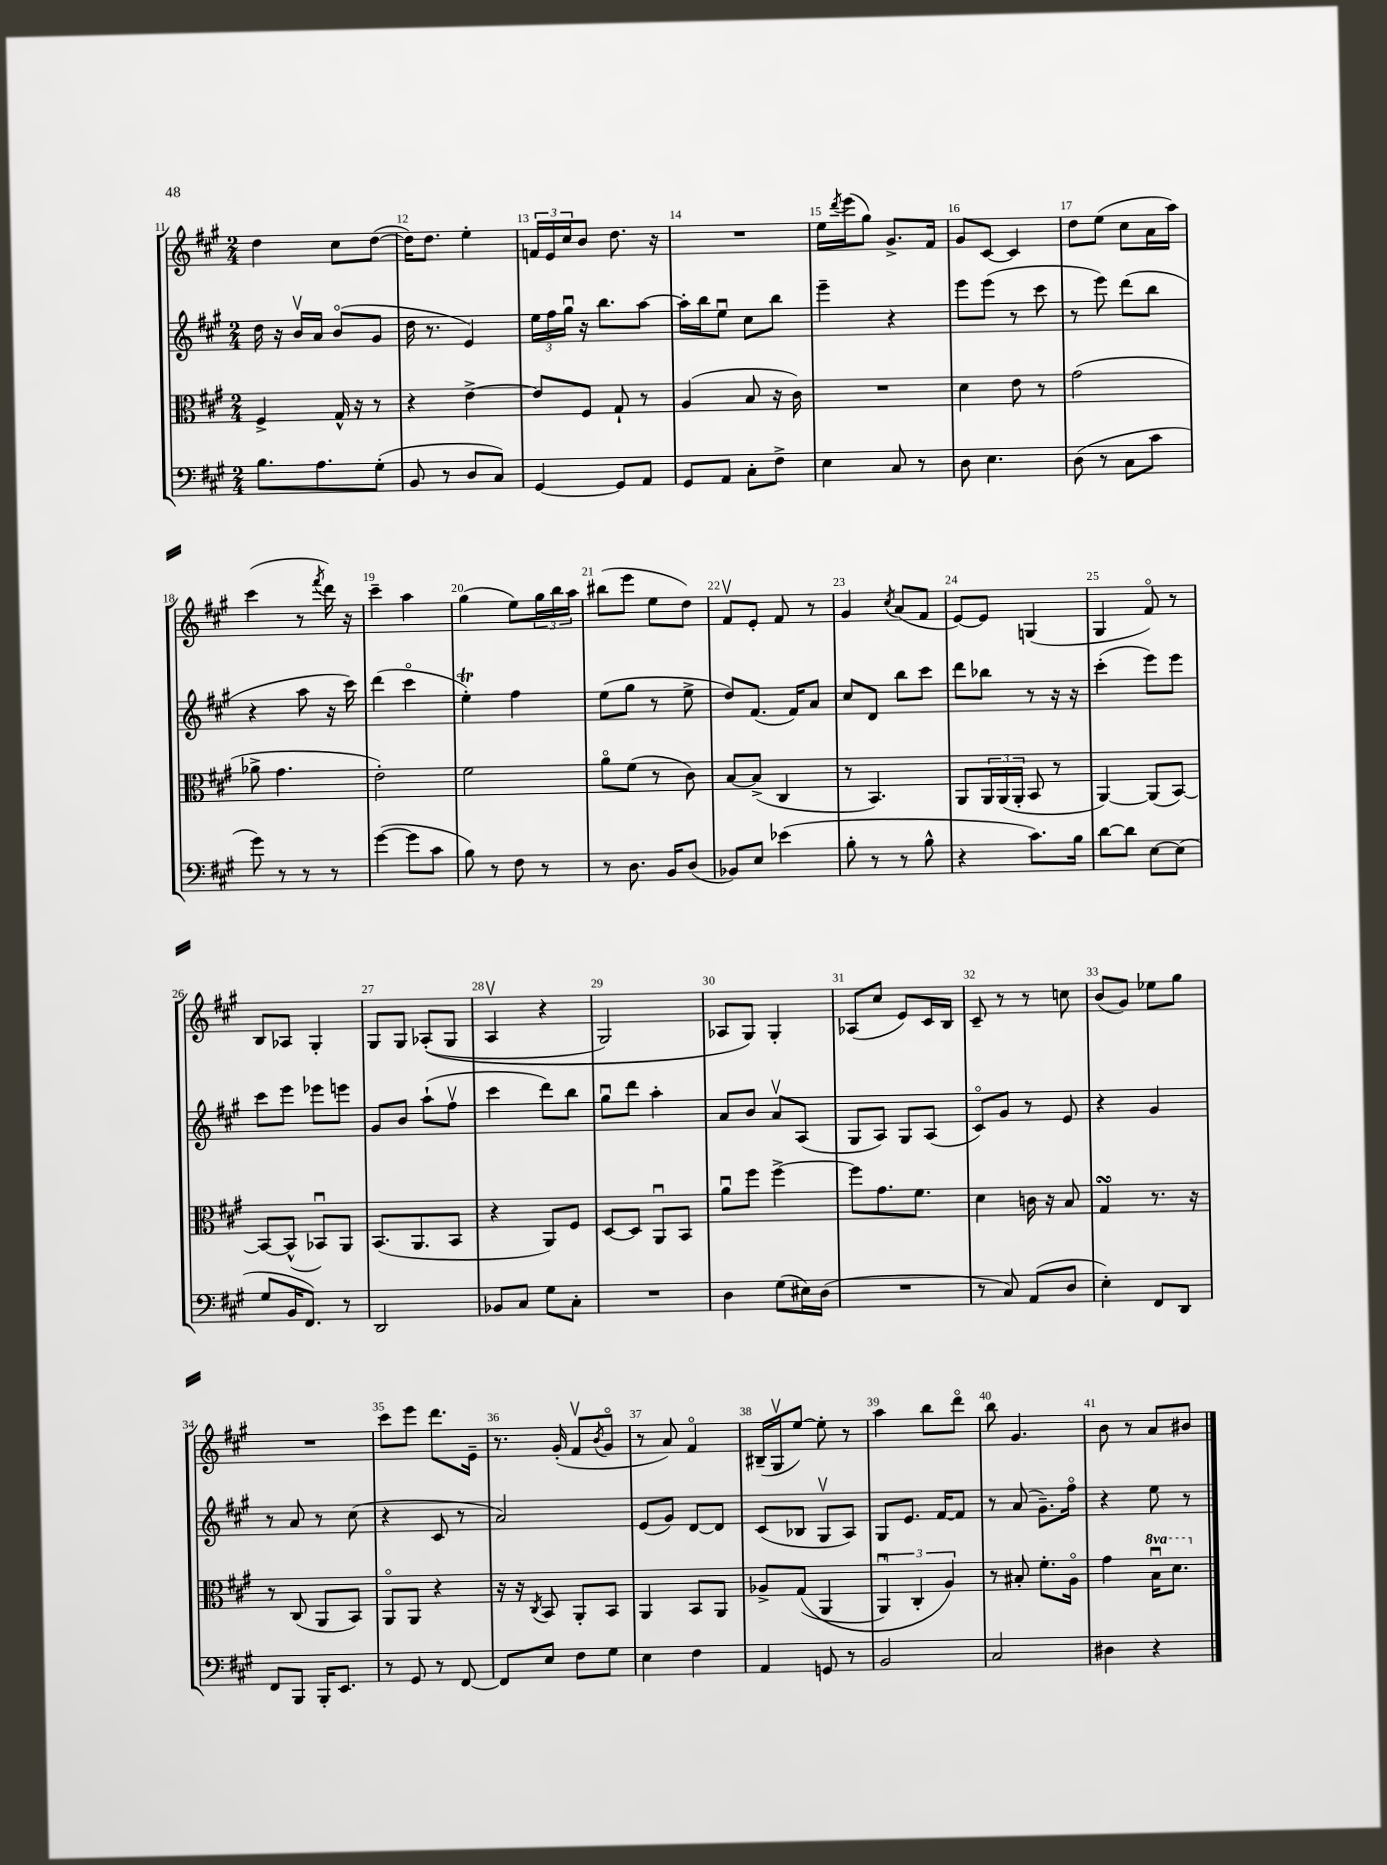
<<
\new StaffGroup <<
\new Staff = "s0" {
    \clef treble \key a \major \numericTimeSignature \time 2/4
    d''4 cis''8 d''8~( |
    d''16) d''8. e''4-. |
    \tuplet 3/2 { f'16 e'16 cis''16 } b'8 d''8. r16 |
    R2 |
    e''16 \acciaccatura { d'''8 } e'''16( gis''8) gis'8.-> fis'16 |
    gis'8 cis'8~ cis'4 |
    d''8 e''8( cis''8 a'16 a''16) |
    cis'''4( r8 \acciaccatura { fis'''8 } d'''16) r16 |
    cis'''4-- a''4 |
    gis''4( e''8) \tuplet 3/2 { gis''16 b''16 a''16 } |
    bis''8( e'''8 e''8 d''8) |
    fis'8\upbow e'8-. fis'8 r8 |
    gis'4 \acciaccatura { cis''8 } a'8( fis'8 |
    e'8~) e'8 g4( |
    gis4 fis'8\flageolet) r8 |
    b8 aes8 gis4-. |
    gis8 gis8 aes8-.(\( gis8 |
    a4\upbow r4 |
    gis2) |
    aes8 gis8\) gis4-. |
    aes8( cis''8 e'8) cis'16 b16 |
    cis'8-- r8 r8 c''8 |
    b'8( gis'8) ees''8 gis''8 |
    R2 |
    cis'''8 e'''8 d'''8. e'16-- |
    r8. gis'16-.( fis'8\upbow \acciaccatura { b'8 } gis'8\flageolet |
    r8 a'8) fis'4\flageolet |
    bis16--( gis16\upbow e''8~) e''8-. r8 |
    a''4 b''8 d'''8\flageolet |
    b''8 gis'4. |
    b'8 r8 a'8 bis'8 \bar "|." |
}
\new Staff = "s1" {
    \clef treble \key a \major \numericTimeSignature \time 2/4
    d''16 r16 b'16\upbow a'16 b'8\flageolet( gis'8 |
    d''16 r8. e'4) |
    \tuplet 3/2 { e''16 fis''16 gis''16\downbow } r16 b''8. a''8~ |
    a''16-. b''16 e''8\downbow cis''8 b''8 |
    e'''4-- r4 |
    e'''8 e'''8( r8 cis'''8 |
    r8 e'''8) d'''8( b''8 |
    r4 a''8 r16 cis'''16) |
    d'''4( cis'''4\flageolet |
    e''4-.\trill) fis''4 |
    e''8( gis''8 r8 e''8-> |
    d''8) fis'8.( fis'16) a'8 |
    cis''8 d'8 b''8 cis'''8 |
    d'''8 bes''8 r8 r16 r16 |
    cis'''4-.( e'''8) e'''8 |
    cis'''8 e'''8 ees'''8 e'''8 |
    gis'8 b'8 a''8-!( fis''8\upbow |
    cis'''4 d'''8) b''8 |
    gis''8\downbow d'''8 a''4-. |
    a'8 b'8 a'8\upbow a8( |
    gis8 a8) gis8 a8( |
    cis'8\flageolet) gis'8 r8 e'8 |
    r4 gis'4 |
    r8 a'8 r8 cis''8( |
    r4 cis'8 r8 |
    a'2) |
    e'8( gis'8) d'8~ d'8 |
    cis'8( bes8 gis8\upbow a8) |
    gis8 e'8. fis'16~ fis'8 |
    r8 a'8( gis'8.--) fis''16\flageolet |
    r4 e''8 r8 \bar "|." |
}
\new Staff = "s2" {
    \clef alto \key a \major \numericTimeSignature \time 2/4 \set Staff.ottavationMarkups = #ottavation-simple-ordinals
    fis4-> gis16-^ r16 r8 |
    r4 e'4~-> |
    e'8 fis8 gis8-! r8 |
    a4( b8 r16 cis'16) |
    R2 |
    d'4 e'8 r8 |
    gis'2( |
    aes'8-> gis'4. |
    e'2-.) |
    fis'2 |
    a'8\flageolet fis'8( r8 cis'8) |
    b8~ b8->( cis4 |
    r8 b,4.) |
    a,8 \tuplet 3/2 { a,16 a,16( a,16-. } b,8 r8 |
    a,4~) a,8( b,8~) |
    b,8~ b,8-^( bes,8\downbow) a,8 |
    b,8.( a,8. b,8 |
    r4 a,8) fis8 |
    d8~ d8 a,8\downbow b,8 |
    a'8\downbow fis''8 fis''4~-> |
    fis''8 gis'8. fis'8. |
    d'4 c'16 r16 b8 |
    gis4\turn r8. r16 |
    r8 cis8( a,8 b,8) |
    a,8\flageolet a,8 r4 |
    r16 r16 \acciaccatura { cis8 } b,8 a,8-. b,8 |
    a,4 b,8 a,8 |
    aes8-> gis8(\( a,4 |
    \tuplet 3/2 { a,4\downbow) cis4-. a4\) } |
    r8 bis8-. fis'8.-. a16\flageolet |
    gis'4 \ottava #1 b'16\downbow d''8. \ottava #0 \bar "|." |
}
\new Staff = "s3" {
    \clef bass \key a \major \numericTimeSignature \time 2/4
    b8. a8. gis8-.( |
    b,8 r8 d8 cis8) |
    gis,4~ gis,8 a,8 |
    gis,8 a,8 cis8-. fis8-> |
    e4 cis8 r8 |
    d8 e4. |
    d8( r8 cis8 cis'8 |
    gis'8) r8 r8 r8 |
    gis'4~( gis'8 cis'8 |
    b8) r8 fis8 r8 |
    r8 d8. b,16 d8( |
    bes,8) e8 ees'4( |
    b8-. r8 r8 b8-^ |
    r4 cis'8.) b16 |
    d'8~ d'8 e8~ e8( |
    gis8 b,16 fis,8.) r8 |
    d,2 |
    bes,8 cis8 gis8 cis8-. |
    R2 |
    d4 gis8( eis16) d16( |
    R2 |
    r8 cis8) a,8( d8 |
    e4-.) fis,8 d,8 |
    fis,8 b,,8 b,,16-. e,8. |
    r8 gis,8 r8 fis,8~ |
    fis,8 e8 fis8 gis8 |
    e4 fis4 |
    a,4 g,8 r8 |
    b,2 |
    cis2 |
    dis4 r4 \bar "|." |
}
>>
>>
\layout { \context { \Score currentBarNumber = #11 \override BarNumber.break-visibility = ##(#f #t #t) barNumberVisibility = #all-bar-numbers-visible } }
